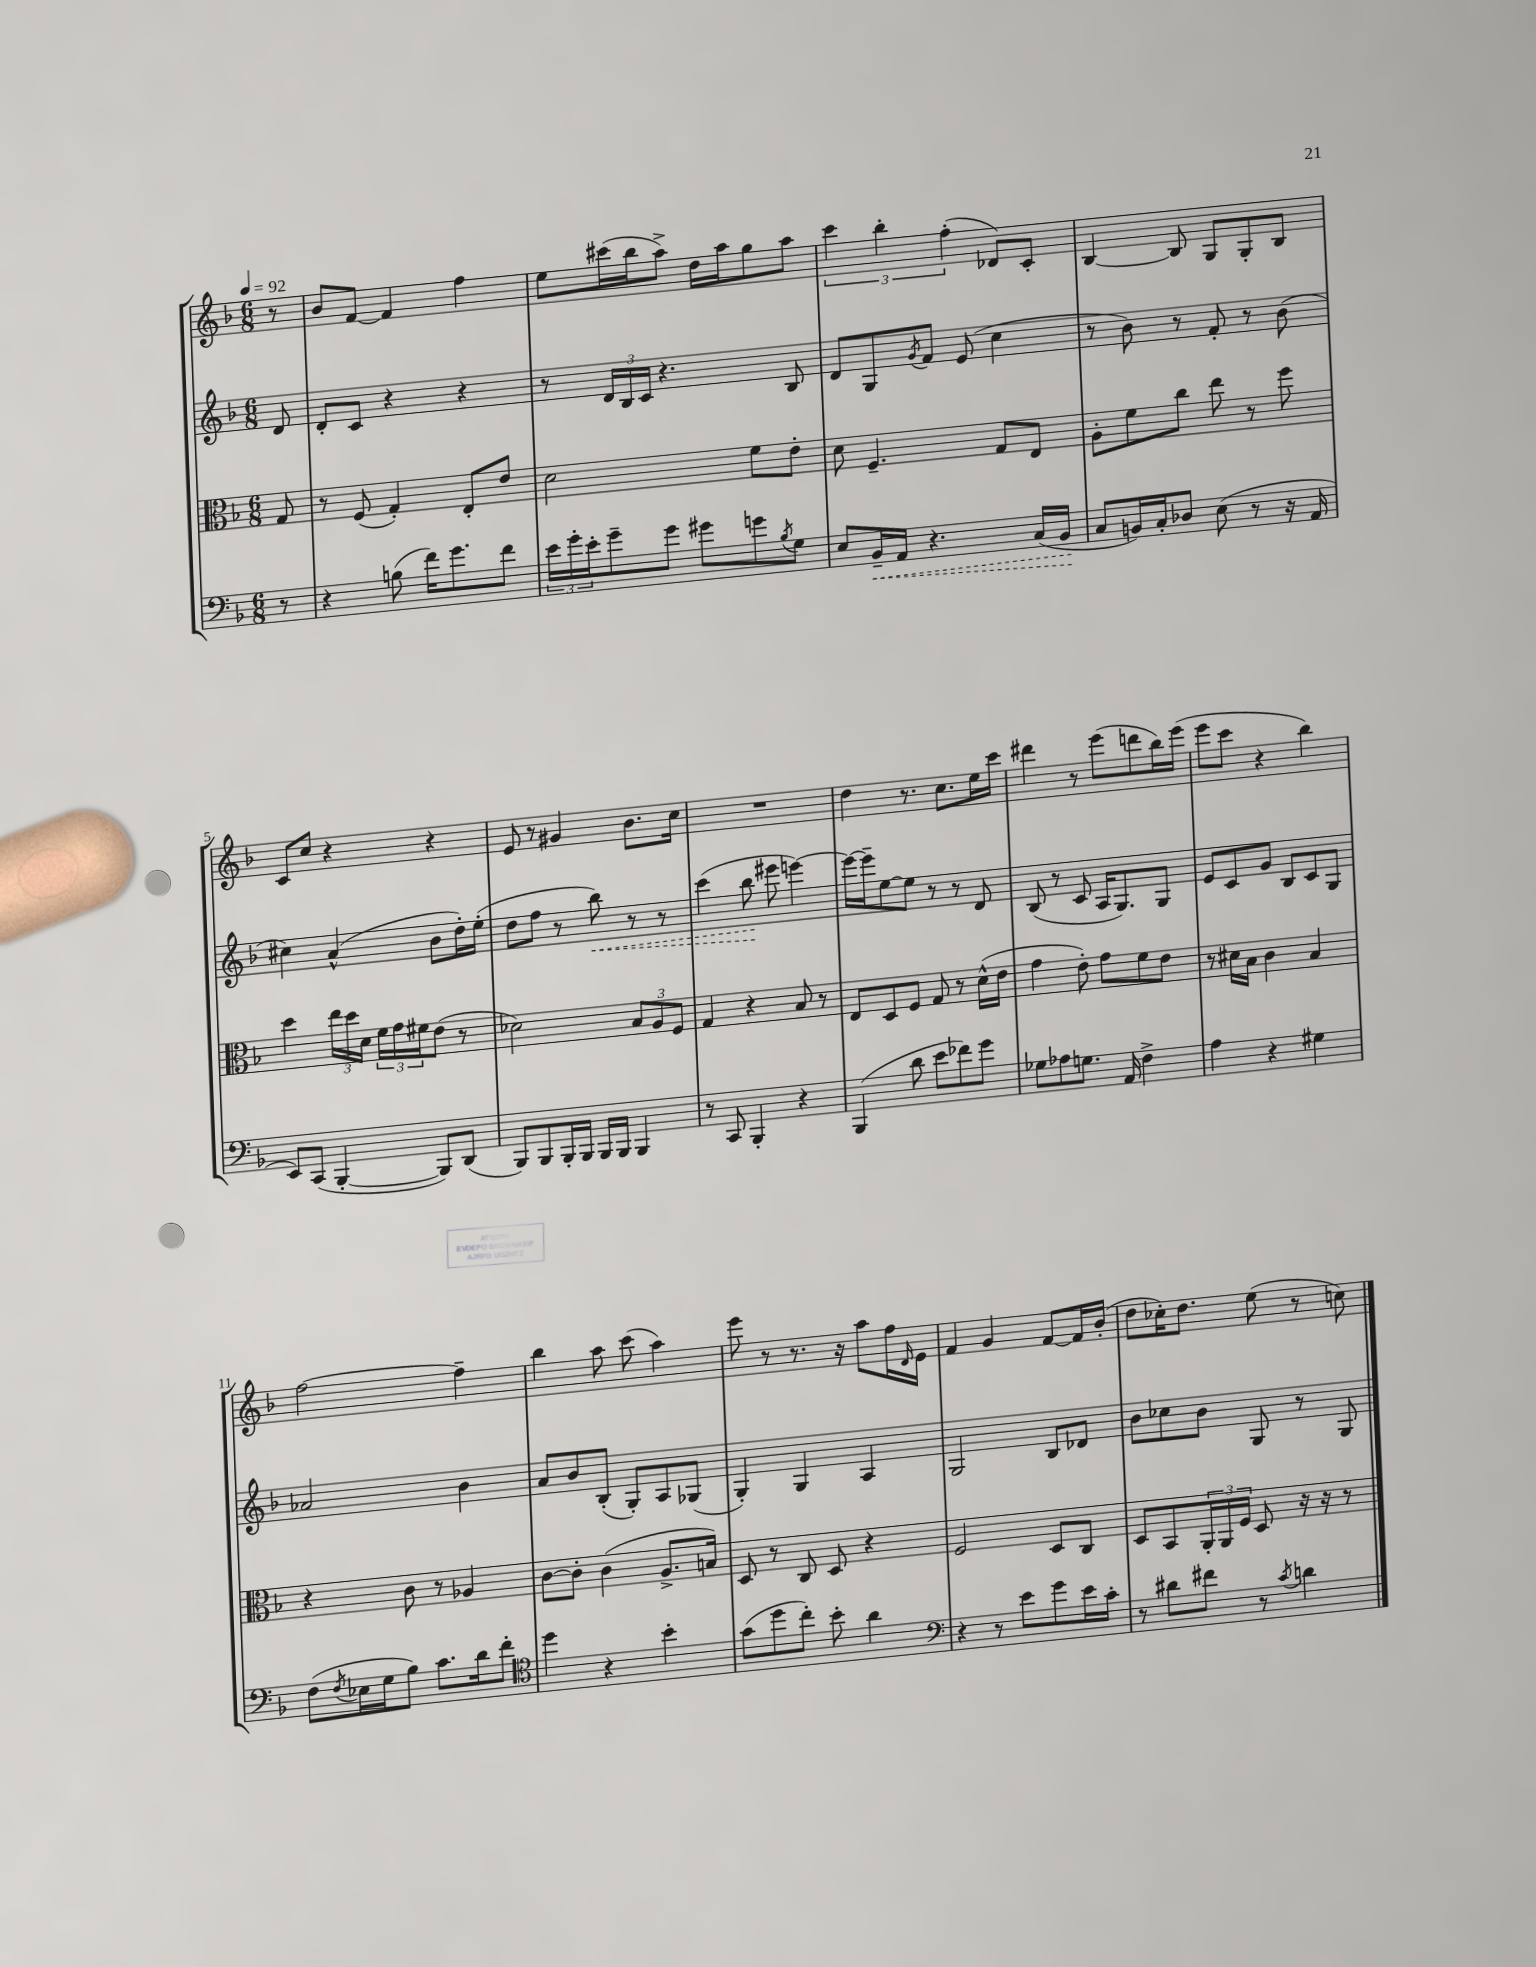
<<
\new StaffGroup <<
\new Staff = "s0" {
    \clef treble \key f \major \numericTimeSignature \time 6/8 \partial 8 \tempo 4 = 92
    r8 |
    bes'8 f'8~ f'4 f''4 |
    e''8 cis'''16( bes''16 a''8->) d''16 a''16 g''8 a''8 |
    \tuplet 3/2 { c'''4 bes''4-. f''4-.( } des'8) c'8-. |
    bes4~ bes8 g8 g8-. bes8 |
    c'8 c''8 r4 r4 |
    e'8 r8 gis'4 bes'8. c''16 |
    R2. |
    d''4 r8. c''8. e''16 c'''16 |
    dis'''4 r8 e'''8( d'''8 bes''16) e'''16( |
    e'''8 c'''8 r4 bes''4) |
    f''2~ f''4-- |
    bes''4 a''8 c'''8( a''4) |
    e'''8 r8 r8. r16 a''8 f''16 \grace { d'16 } e'16 |
    f'4 g'4 f'8~ f'16 bes'16-.( |
    d''8 ces''16-.) d''8. e''8( r8 c''8) \bar "|." |
}
\new Staff = "s1" {
    \clef treble \key f \major \numericTimeSignature \time 6/8 \partial 8
    d'8 |
    d'8-. c'8 r4 r4 |
    r8 \tuplet 3/2 { d'16 bes16 c'16 } r4. bes8 |
    d'8 g8 \acciaccatura { g'8 } f'8 e'8( c''4 |
    r8 bes'8) r8 f'8-. r8 bes'8( |
    cis''4) a'4-^( bes'8 d''16-.) e''16-.( |
    d''8 f''8 r8 \once \override Hairpin.style = #'dashed-line bes''8\<) r8 r8 |
    c'''4( bes''8\! eis'''8 e'''4~) |
    e'''16~ e'''16-- e''8~ e''8 r8 r8 d'8 |
    bes8( r8 c'8 a16 g8.) g8 |
    e'8 c'8 g'8 bes8 c'8 g8 |
    aes'2 bes'4 |
    a'8 bes'8 bes8-.( g8-.) a8 ges8( |
    g4-.) g4 a4 |
    g2 bes8 des'8 |
    bes'8 ces''8 bes'8 g8 r8 g8 \bar "|." |
}
\new Staff = "s2" {
    \clef alto \key f \major \numericTimeSignature \time 6/8 \partial 8
    g8 |
    r8 f8( g4-.) e8-. e'8 |
    d'2 f'8 e'8-. |
    d'8 f4.-- g8 e8 |
    a8-. f'8 c''8 e''8 r8 f''8 |
    d''4 \tuplet 3/2 { e''16 d''16 d'16 } \tuplet 3/2 { f'16 g'16 fis'16 } e'8( r8 |
    des'2) \tuplet 3/2 { bes8 a8 f8 } |
    g4 r4 bes8 r8 |
    e8 d8 f8 g8 r8 d'16-^( e'16 |
    g'4 e'8-.) g'8 f'8 e'8 |
    r8 dis'16 bes16 c'4 bes4 |
    r4 c'8 r8 aes4 |
    c'8~ c'8-. c'4( a8.-> b16) |
    d8 r8 c8 d8 r4 |
    f2 d8 c8 |
    d8 bes,8 \tuplet 3/2 { a,16-. a,16 f16 } d8 r16 r16 r8 \bar "|." |
}
\new Staff = "s3" {
    \clef bass \key f \major \numericTimeSignature \time 6/8 \partial 8
    r8 |
    r4 b8( f'16) g'8. f'8 |
    \tuplet 3/2 { e'16 g'16-. e'16-. } g'8-- g'8 gis'8 g'8 \acciaccatura { bes8 } g8 |
    e8 \once \override Hairpin.style = #'dashed-line bes,16--\< a,16 r4. c16( bes,16\! |
    c8 b,16) c16-. des8 e8( r8 r16 a,16 |
    e,8) c,8( bes,,4~-. bes,,8) d,8( |
    bes,,8) bes,,8 bes,,16-. bes,,16 bes,,16 bes,,16 bes,,4 |
    r8 c,8 bes,,4-. r4 |
    bes,,4( d'8 e'8 fes'8) g'8 |
    ges8 aes8 g8. a,16 f4-> |
    a4 r4 gis4 |
    f8( \acciaccatura { f8 } ees16 g16 bes8) c'8. d'16 f'8-. |
    \clef tenor d''4 r4 bes'4-. |
    g'8( d''8 c''8-.) bes'8-. a'4 |
    \clef bass r4 r8 e'8 g'8 e'16 c'16-. |
    r8 dis'8 fis'8 r8 \acciaccatura { c'8 } d'4 \bar "|." |
}
>>
>>
